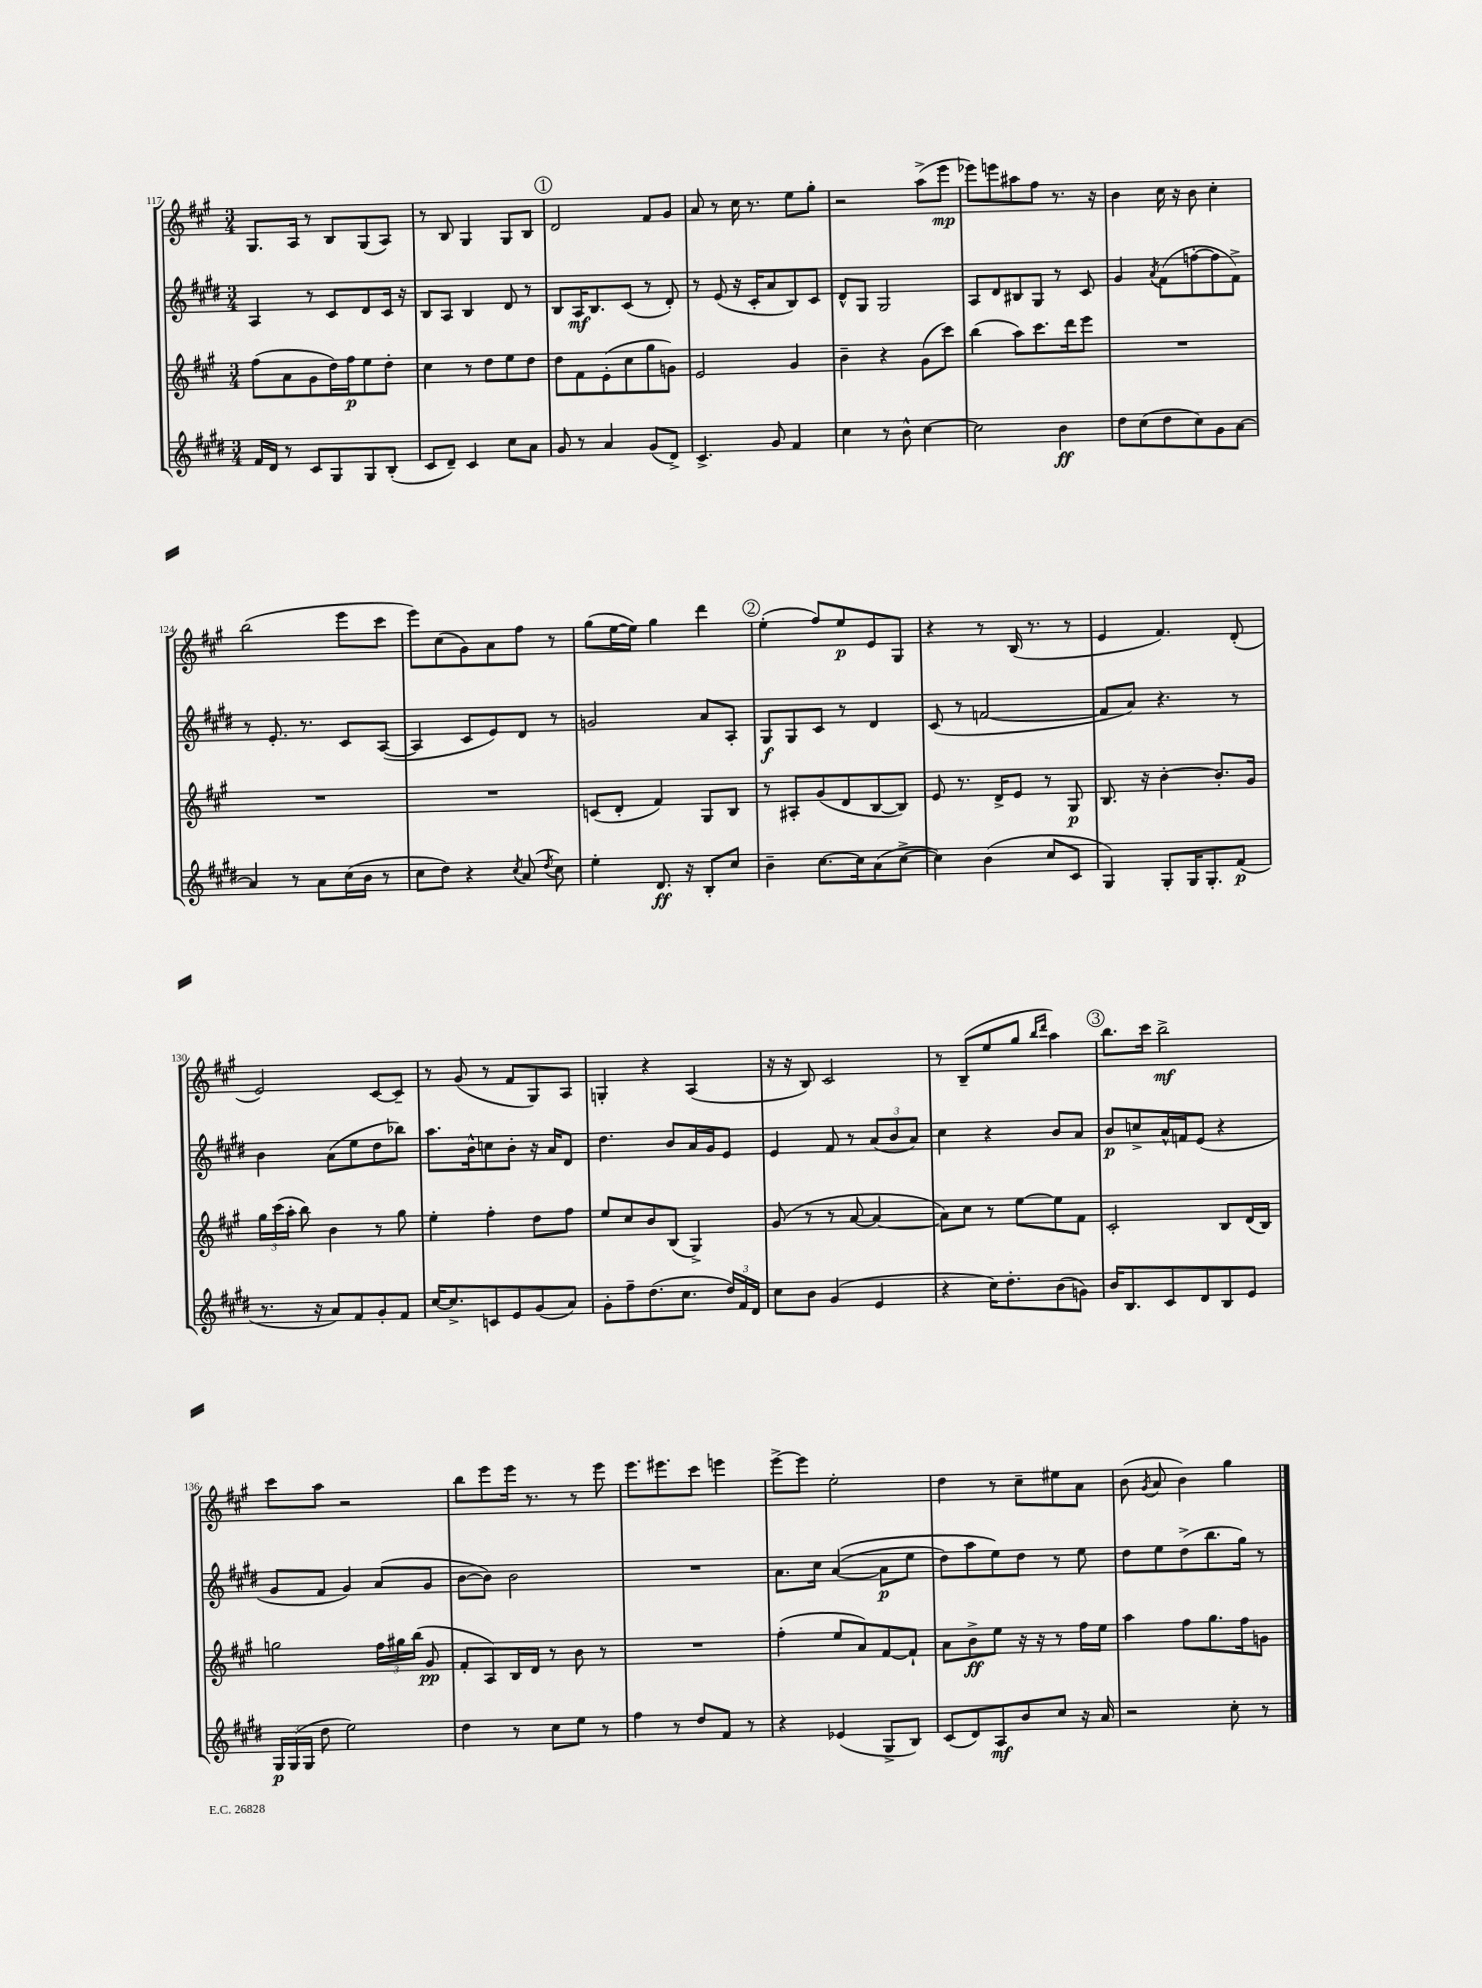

**kern	**dynam	**kern	**dynam	**kern	**dynam	**kern	**dynam
*part4	*part4	*part3	*part3	*part2	*part2	*part1	*part1
*staff4	*staff4	*staff3	*staff3	*staff2	*staff2	*staff1	*staff1
*clefG2	*	*clefG2	*	*clefG2	*	*clefG2	*
*k[f#c#g#d#]	*	*k[f#c#g#]	*	*k[f#c#g#d#]	*	*k[f#c#g#]	*
*M3/4	*	*M3/4	*	*M3/4	*	*M3/4	*
=117	=117	=117	=117	=117	=117	=117	=117
16f#/LL	.	(8ff#\L	.	4A/	.	8.G#/L	.
16d#/JJ	.	.	.	.	.	.	.
8r	.	8a\	.	.	.	.	.
.	.	.	.	.	.	16A/Jk	.
8c#/L	.	8g#\	.	8r	.	8r	.
8G#/	.	16dd\L)	.	8c#/L	.	8B/L	.
.	.	16ff#\J	p	.	.	.	.
8G#/	.	8ee\	.	8d#/	.	(8G#/	.
(8B'/J	.	8dd'\J	.	16c#/Jk	.	8A/J)	.
.	.	.	.	16r	.	.	.
=118	=118	=118	=118	=118	=118	=118	=118
8c#/L	.	4cc#\	.	8B/L	.	8r	.
8d#~/J)	.	.	.	8A/J	.	8B/	.
4c#/	.	8r	.	4B/	.	4G#/	.
.	.	8dd\L	.	.	.	.	.
8cc#\L	.	8ee\	.	8d#/	.	8G#/L	.
8a\J	.	8dd\J	.	8r	.	8B/J	.
!!LO:REH:place=s1:t=1
=119	=119	=119	=119	=119	=119	=119	=119
8g#/	.	8dd\L	.	8B/L	.	2d/	.
8r	.	8f#\	.	16A/K	mf	.	.
.	.	.	.	8.B/	.	.	.
4a/	.	(8e'\	.	.	.	.	.
.	.	8cc#\	.	(8c#/J	.	.	.
(8g#/L	.	8gg#\	.	8r	.	8f#/L	.
8d#^/J)	.	8gn\J)	.	8d#'/)	.	8g#/J	.
=120	=120	=120	=120	=120	=120	=120	=120
4.c#^/	.	2e/	.	8r	.	8a/	.
.	.	.	.	(8e/	.	8r	.
.	.	.	.	16r	.	16cc#\	.
.	.	.	.	16c#'/KL	.	8.r	.
8g#/	.	.	.	8a/	.	.	.
4f#/	.	4g#/	.	8B/)	.	8ee\L	.
.	.	.	.	8c#/J	.	8gg#'\J	.
=121	=121	=121	=121	=121	=121	=121	=121
4cc#\	.	4b~\	.	8d#^^/L	.	2r	.
.	.	.	.	8G#/J	.	.	.
8r	.	4r	.	2G#/	.	.	.
8b^^\	.	.	.	.	.	.	.
[4cc#\	.	(8g#\L	.	.	.	(8aa^\L	.
.	.	8ccc#\J)	.	.	.	8eee\J	mp
=122	=122	=122	=122	=122	=122	=122	=122
2cc#\]	.	(4bb\	.	8A/L	.	8eee-X\L)	.
.	.	.	.	8d#/	.	8eeen\	.
.	.	8aa\L)	.	8B#X/	.	8aa#X\	.
.	.	8.ccc#\	.	8G#/J	.	8ff#\J	.
4b\	ff	.	.	8r	.	8.r	.
.	.	16ddd\k	.	.	.	.	.
.	.	8eee\J	.	8c#/	.	.	.
.	.	.	.	.	.	16r	.
=123	=123	=123	=123	=123	=123	=123	=123
8dd#\L	.	2.r	.	4g#/	.	4b\	.
(8cc#\	.	.	.	.	.	.	.
.	.	.	.	8qa/	.	.	.
8dd#\	.	.	.	(8f#\L	.	16cc#\	.
.	.	.	.	.	.	16r	.
8cc#\)	.	.	.	[8ffn'\	.	8b\	.
8g#\	.	.	.	8ff\]	.	4cc#'\	.
[8a\J	.	.	.	8f#^\J)	.	.	.
!!LO:LB:g=z
=124	=124	=124	=124	=124	=124	=124	=124
4a/]	.	2.r	.	8r	.	(2bb\	.
.	.	.	.	8.e'/	.	.	.
8r	.	.	.	.	.	.	.
.	.	.	.	8.r	.	.	.
8a\L	.	.	.	.	.	.	.
(16cc#\L	.	.	.	8c#/L	.	8eee\L	.
16b\JJ	.	.	.	.	.	.	.
8r	.	.	.	([8A/J	.	8ccc#\J	.
=125	=125	=125	=125	=125	=125	=125	=125
8cc#\L	.	2.r	.	4A/]	.	8eee\L)	.
8dd#\J)	.	.	.	.	.	(8cc#\	.
4r	.	.	.	8c#/L	.	8g#\)	.
.	.	.	.	8e/)	.	8a\	.
8qcc#/	.	.	.	.	.	.	.
(8a/	.	.	.	8d#/J	.	8ff#\J	.
8qdd#/	.	.	.	.	.	.	.
8cc#\)	.	.	.	8r	.	8r	.
=126	=126	=126	=126	=126	=126	=126	=126
4ee'\	.	(8cn/L	.	2gn/	.	(8gg#\L	.
.	.	8d'/J	.	.	.	[16ee\L	.
.	.	.	.	.	.	16ee\JJ])	.
8.d#/	ff	4f#/)	.	.	.	4gg#\	.
16r	.	.	.	.	.	.	.
8B'/L	.	8G#/L	.	8a/L	.	4ddd\	.
8cc#/J	.	8B/J	.	8A'/J	.	.	.
!!LO:REH:place=s1:t=2
=127	=127	=127	=127	=127	=127	=127	=127
4b~\	.	8r	.	8G#/L	f	(4ee'\	.
.	.	8A#X'/L	.	8G#/	.	.	.
[8.cc#\L	.	(8g#/	.	8c#/J	.	8ff#/L)	.
.	.	8d/	.	8r	.	8ee/	p
16cc#\k]	.	.	.	.	.	.	.
(8a\	.	[8B/	.	4d#/	.	8e/	.
[8cc#^\J	.	8B/J])	.	.	.	8G#/J	.
=128	=128	=128	=128	=128	=128	=128	=128
4cc#\])	.	8e/	.	(8c#/	.	4r	.
.	.	8.r	.	8r	.	.	.
(4b\	.	.	.	[2fn/	.	8r	.
.	.	16d^/KL	.	.	.	.	.
.	.	8e/J	.	.	.	(16B/	.
.	.	.	.	.	.	8.r	.
8cc#/L	.	8r	.	.	.	.	.
8c#/J	.	8G#/	p	.	.	8r	.
=129	=129	=129	=129	=129	=129	=129	=129
4G#/)	.	8.B/	.	8f/L]	.	4e/	.
.	.	.	.	8a/J)	.	.	.
.	.	16r	.	.	.	.	.
8G#'/L	.	[4b'\	.	4.r	.	4.f#/)	.
16G#/K	.	.	.	.	.	.	.
8.G#'/	.	.	.	.	.	.	.
.	.	8.b'/L]	.	.	.	.	.
(8f#/J	p	.	.	8r	.	(8d'/	.
.	.	16g#/Jk	.	.	.	.	.
!!LO:LB:g=z
=130	=130	=130	=130	=130	=130	=130	=130
8.r	.	24gg#\LL	.	4b\	.	2e/)	.
.	.	(24ccc#\	.	.	.	.	.
.	.	24aa'\JJ	.	.	.	.	.
.	.	8bb\)	.	.	.	.	.
16r	.	.	.	.	.	.	.
8a/L)	.	4b\	.	(8a\L	.	.	.
8f#/	.	.	.	8ee\	.	.	.
8g#'/	.	8r	.	8dd#\	.	[8c#/L	.
8f#/J	.	8gg#\	.	8bb-X\J)	.	8c#~/J]	.
=131	=131	=131	=131	=131	=131	=131	=131
[16cc#/KL	.	4ee'\	.	8.aa\L	.	8r	.
8.cc#^/]	.	.	.	.	.	.	.
.	.	.	.	.	.	(8g#/	.
.	.	.	.	16b^^\k	.	.	.
8cn/	.	4ff#'\	.	8ccn\	.	8r	.
8e/	.	.	.	8b'\J	.	8f#/L	.
(8g#/	.	8dd\L	.	16r	.	8G#/)	.
.	.	.	.	16a/KL	.	.	.
8a/J)	.	8ff#\J	.	8d#/J	.	8A/J	.
=132	=132	=132	=132	=132	=132	=132	=132
8g#'\L	.	8ee/L	.	4.dd#\	.	4Gn'/	.
8ff#~\	.	8cc#/	.	.	.	.	.
(8.dd#\	.	8b/	.	.	.	4r	.
.	.	(8B/J	.	8b/L	.	.	.
8.cc#\J	.	.	.	.	.	.	.
.	.	4G#^/)	.	16a/L	.	(4A/	.
.	.	.	.	16g#/J	.	.	.
24dd#/LL)	.	.	.	8e/J	.	.	.
24f#/	.	.	.	.	.	.	.
24d#/JJ	.	.	.	.	.	.	.
=133	=133	=133	=133	=133	=133	=133	=133
8cc#\L	.	(8g#/	.	4e/	.	16r	.
.	.	.	.	.	.	16r	.
8b\J	.	8r	.	.	.	8B/)	.
(4g#/	.	8r	.	8f#/	.	2c#/	.
.	.	[8a/	.	8r	.	.	.
4e/	.	4a/_	.	(12a/L	.	.	.
.	.	.	.	12b/	.	.	.
.	.	.	.	12a/J)	.	.	.
=134	=134	=134	=134	=134	=134	=134	=134
4r	.	8a\L])	.	4cc#\	.	8r	.
.	.	8cc#\J	.	.	.	(8B~/L	.
16cc#\KL)	.	8r	.	4r	.	8ee/	.
8.dd#'\	.	.	.	.	.	.	.
.	.	[8ee\L	.	.	.	8gg#/J	.
.	.	.	.	.	.	16qqbb/LL	.
.	.	.	.	.	.	16qqddd/JJ	.
(8b\	.	8ee\]	.	8b/L	.	4aa\)	.
8gn\J)	.	8f#\J	.	8a/J	.	.	.
!!LO:REH:place=s1:t=3
=135	=135	=135	=135	=135	=135	=135	=135
16b/KL	.	2c#'/	.	8b/L	p	8.bb\L	.
8.B/	.	.	.	.	.	.	.
.	.	.	.	8ccn^/	.	.	.
.	.	.	.	.	.	16ccc#\Jk	.
8c#/	.	.	.	16a^^/L	.	2bb^\	mf
.	.	.	.	16fn/J	.	.	.
8d#/	.	.	.	(8e/J	.	.	.
8B/	.	8B/L	.	4r	.	.	.
8e/J	.	(16d/L	.	.	.	.	.
.	.	16B/JJ)	.	.	.	.	.
!!LO:LB:g=z
=136	=136	=136	=136	=136	=136	=136	=136
24G#/LL	p	2ggn\	.	8g#/L	.	8ccc#\L	.
(24G#/	.	.	.	.	.	.	.
24G#/JJ	.	.	.	.	.	.	.
8dd#\	.	.	.	8f#/J	.	8aa\J	.
2ee\)	.	.	.	4g#/)	.	2r	.
.	.	24ff#\LL	.	(8a/L	.	.	.
.	.	24gg#X\	.	.	.	.	.
.	.	(24bb\JJ	.	.	.	.	.
.	.	8g#/	pp	8g#/J	.	.	.
=137	=137	=137	=137	=137	=137	=137	=137
4dd#\	.	8f#'/L	.	[8b\L	.	8bb\L	.
.	.	8A/)	.	8b\J])	.	8eee\	.
8r	.	16B/L	.	2b\	.	16eee\Jk	.
.	.	16d/JJ	.	.	.	8.r	.
8cc#\L	.	8r	.	.	.	.	.
8ee\J	.	8b\	.	.	.	8r	.
8r	.	8r	.	.	.	8eee\	.
=138	=138	=138	=138	=138	=138	=138	=138
4ff#\	.	2.r	.	2.r	.	8.eee\L	.
.	.	.	.	.	.	8.eee#X\	.
8r	.	.	.	.	.	.	.
8dd#/L	.	.	.	.	.	8ccc#\J	.
8f#/J	.	.	.	.	.	4eeen\	.
8r	.	.	.	.	.	.	.
=139	=139	=139	=139	=139	=139	=139	=139
4r	.	(4ff#'\	.	8.a\L	.	[8eee^\L	.
.	.	.	.	.	.	8eee\J]	.
.	.	.	.	16cc#\Jk	.	.	.
(4e-X/	.	8ee/L	.	(([4a/	.	2ee'\	.
.	.	8a/)	.	.	.	.	.
8G#^/L	.	[8f#/	.	8a\L]	p	.	.
8B/J)	.	8f#`/J]	.	8ee\J	.	.	.
=140	=140	=140	=140	=140	=140	=140	=140
(8c#/L	.	8a\L	.	8dd#\L)	.	4dd\	.
8d#/)	.	8b^\	ff	8aa\	.	.	.
8A/	mf	8ee\J	.	8ee\)	.	8r	.
8b/	.	16r	.	8dd#\J	.	8cc#~\L	.
.	.	16r	.	.	.	.	.
8cc#/J	.	8r	.	8r	.	8ee#X\	.
16r	.	16ff#\LL	.	8ee\	.	8a\J	.
16a/	.	16ee\JJ	.	.	.	.	.
=141	=141	=141	=141	=141	=141	=141	=141
2r	.	4aa\	.	8dd#\L	.	(8b\	.
.	.	.	.	.	.	8qg#/	.
.	.	.	.	8ee\	.	8a/	.
.	.	8ff#\L	.	(8dd#^\	.	4b\)	.
.	.	8.gg#\	.	8.bb\	.	.	.
8cc#'\	.	.	.	.	.	4gg#\	.
.	.	16ff#\k	.	16gg#\Jk)	.	.	.
8r	.	8gn\J	.	8r	.	.	.
==	==	==	==	==	==	==	==
*-	*-	*-	*-	*-	*-	*-	*-
